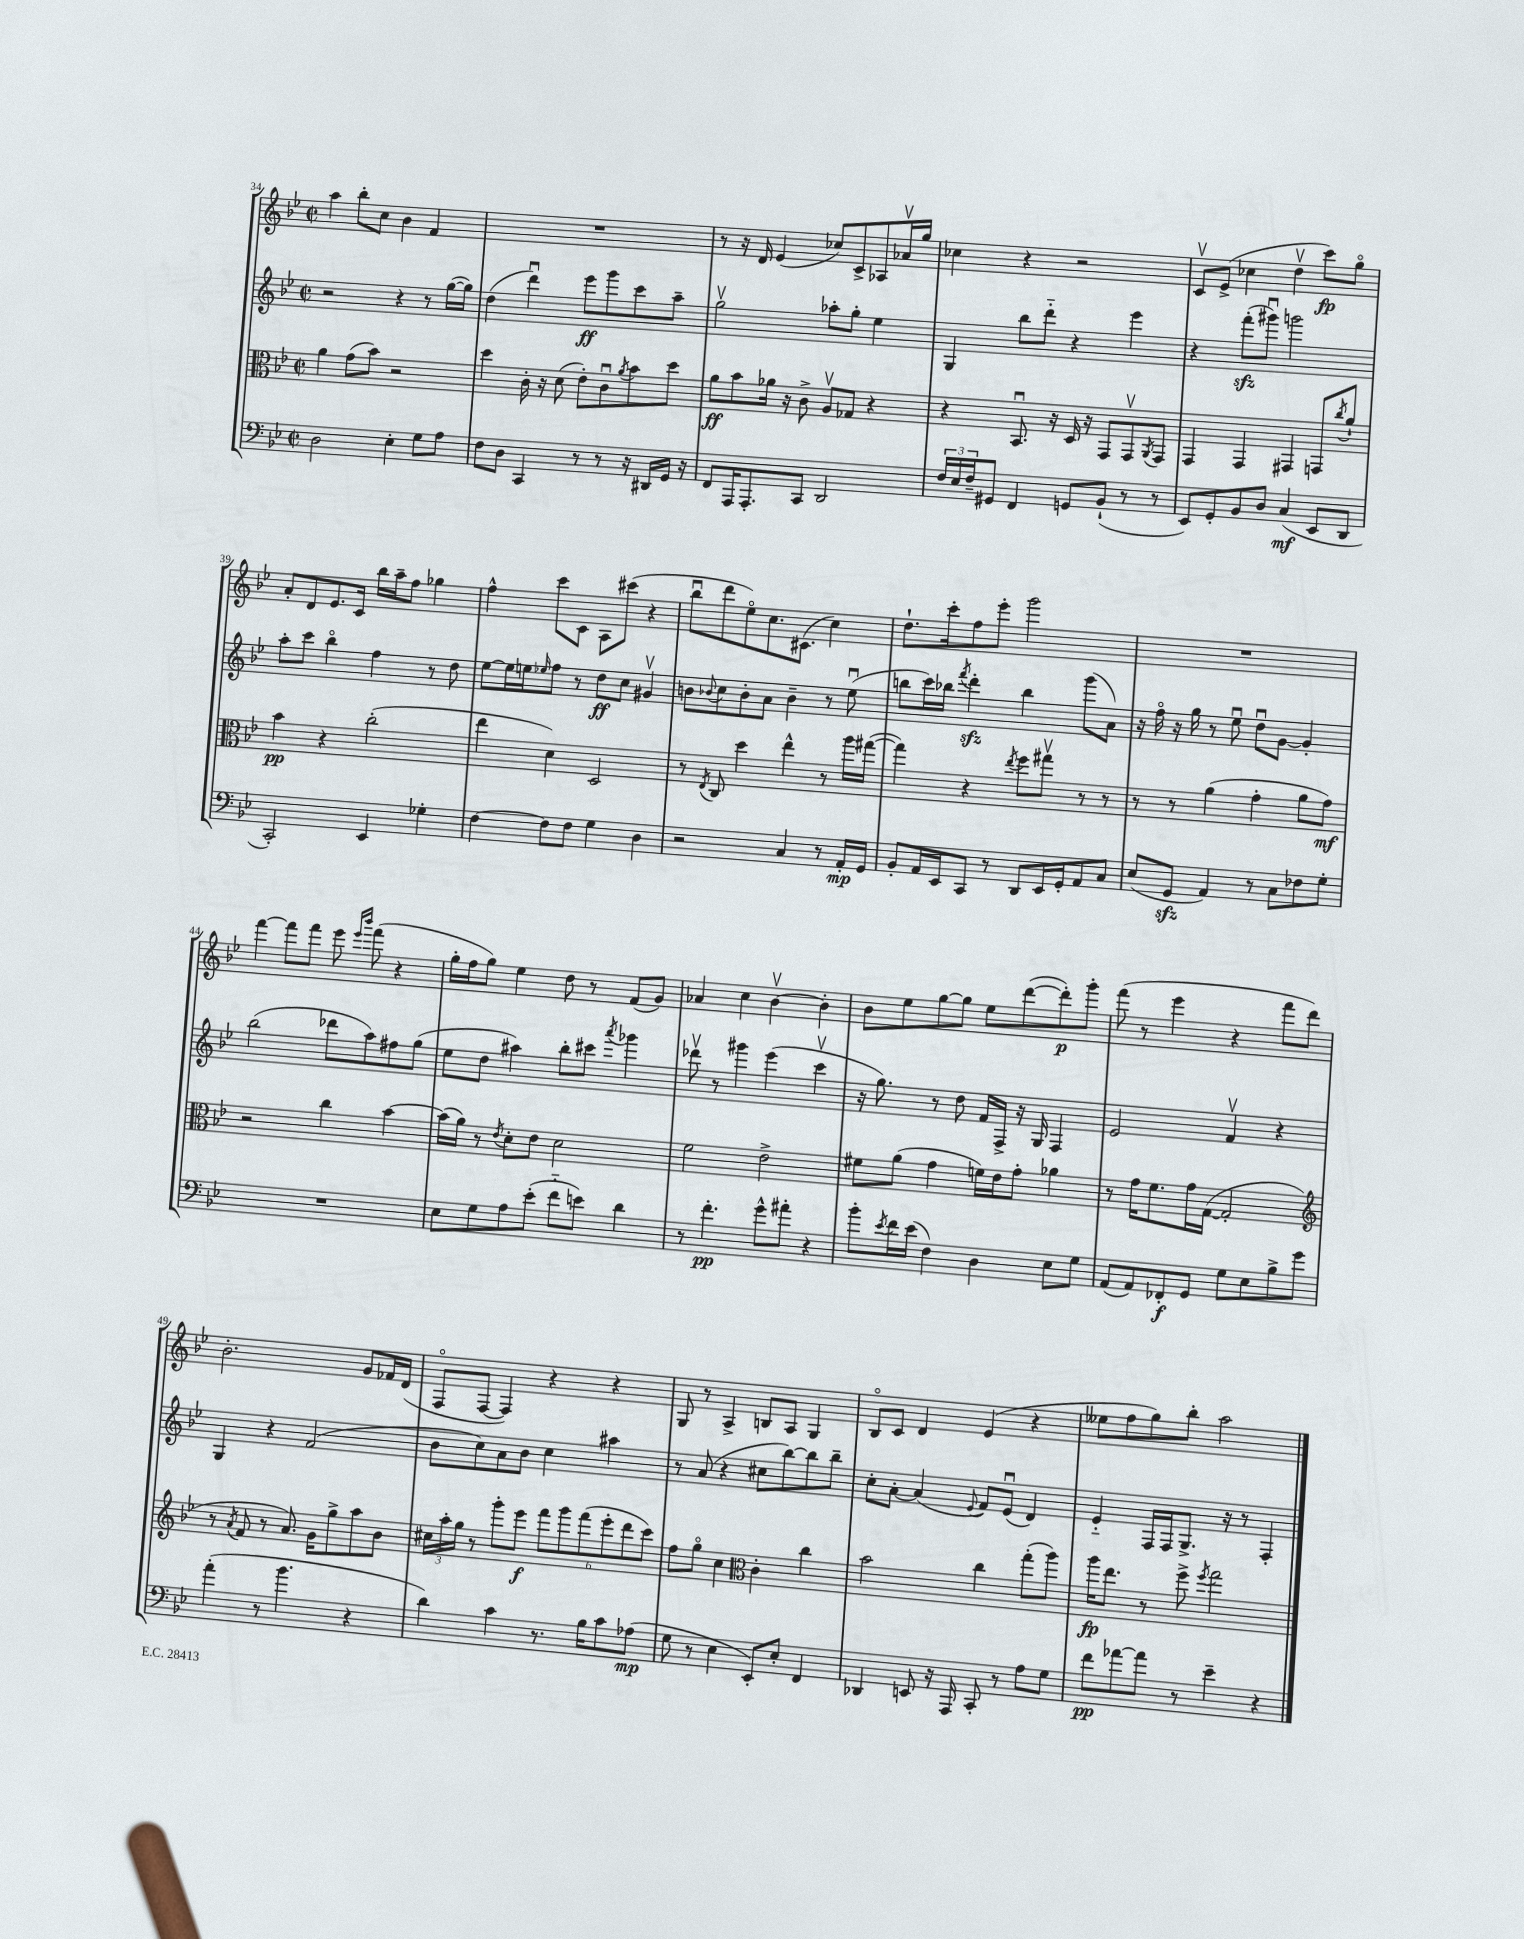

**kern	**kern	**kern	**kern
*staff4	*staff3	*staff2	*staff1
*clefF4	*clefC3	*clefG2	*clefG2
*k[b-e-]	*k[b-e-]	*k[b-e-]	*k[b-e-]
*M2/2	*M2/2	*M2/2	*M2/2
*met(c|)	*met(c|)	*met(c|)	*met(c|)
2D	4a	2r	4aa
.	(8g	.	8bb-'
.	8b-)	.	8cc
4E-'	2r	4r	4b-
8G	.	8r	4f
8A	.	([16gg	.
.	.	16gg])	.
=	=	=	=
8F	4dd	(4dd	1r
8D	.	.	.
4CC	16c'	4dddu)	.
.	16r	.	.
.	(8d	.	.
8r	8e-')	8eee-	.
8r	8cu	8ggg	.
.	8qa	.	.
16r	8b-	8ccc	.
16DD#	.	.	.
16GG	8dd	8aa~	.
16r	.	.	.
=	=	=	=
8FF	8a	2ggv	8r
16AAA	8b-	.	16r
8.AAA'	.	.	16d
.	16a-	.	(4e-
.	16r	.	.
8CC	8c^	.	.
2DD	8Av	8aa-'	8cc-)
.	8G-	8gg'	8c^
.	4r	4ee-	8A-
.	.	.	16a-v
.	.	.	16gg
=	=	=	=
24F	4r	4G	4cc-
24E-	.	.	.
24F~	.	.	.
8GG#	.	.	.
4FF	8.BB-u	8bb-	4r
.	.	8ddd'~	.
.	16r	.	.
8GG	16D	4r	2r
.	16r	.	.
(8BB-`	8GG	.	.
8r	8GGv	4eee-	.
.	8qAA	.	.
8r	8GG	.	.
=	=	=	=
8EE-)	4GG	4r	8cv
8GG'	.	.	(8e-^
8BB-	4GG	(8fff'	4cc-
8D	.	8ggg#u)	.
(4C	4GG#	2ggg	4ddv
8EE-	8GG	.	8ccc)
.	8qcc	.	.
8DD	8a`	.	8ggo
=	=	=	=
2CC')	4b-	8aa'	8a'
.	.	8ccc	8d
.	4r	4bb-o	8.e-
.	.	.	16c
4EE-	(2cc'	4ff	16bb-
.	.	.	16aa~
.	.	.	8ff
4G-'	.	8r	4gg-
.	.	8dd	.
=	=	=	=
[4F	4ee-	[8ee-	4ff^^
.	.	16ee-]	.
.	.	16ee	.
.	.	16qqee-	.
8F]	4d)	8ff	8ccc
8F	.	8r	8c
4G	2D	8dd	8A
.	.	8cc	(8ccc#
4D	.	4g#v	4r
=	=	=	=
2r	8r	8b	8bb-u
.	8qE-	8qqb-	.
.	8C	8cc	8ddd
.	4dd	8b-'	8ee-o)
.	.	8a	8.cc
4C	4ee-^^	4b-~	.
.	.	.	(8.c#
8r	8r	8r	4cc)
16AA'	16aa	(8ee-u	.
16GG	([16gg#	.	.
=	=	=	=
8BB-'	4gg#])	8bb	8.dd`
16AA	.	16ccc)	.
16EE-	.	16bb-	16ccc'
.	.	8qfff	.
8CC	4r	4ddd'	8ff
8r	.	.	8eee-'
.	8qee-	.	.
8DD	8ff	4bb-	2ggg
16EE-	8gg#v	.	.
16GG'	.	.	.
8AA	8r	(8ggg	.
8C	8r	8a)	.
=	=	=	=
(8E-	8r	16r	1r
.	.	16ffo	.
8GG	8r	16r	.
.	.	16gg	.
4AA)	(4a	8r	.
.	.	8ee-u	.
8r	4g'	8ddu	.
8C	.	[8g	.
8F-	8a	4g']	.
8G'	8g)	.	.
=	=	=	=
1r	2r	(2bb-	[4fff
.	.	.	8fff]
.	.	.	8fff
.	4cc	8ddd-	8eee-
.	.	.	16qqeee-
.	.	.	16qqbbb-
.	.	8aa)	(8fff
.	[4b-	8ff#	4r
.	.	(8gg	.
=	=	=	=
8E-	(16b-]	8ee-	16gg'
.	16a)	.	16ff
8G	8r	8dd	8gg)
.	8qe-	.	.
8A	8d'	4aa#)	4ee-
(8e-'	8e-	.	.
8f'~	2d	8bb-'	8dd
8e)	.	8ccc#	8r
.	.	8qaaa	.
4d	.	4ggg-	(8f
.	.	.	8g)
=	=	=	=
8r	2f	8ddd-v	4a-
4.f'	.	8r	.
.	.	4ggg#	4cc
8g^^	2e-^	(4eee-	[4b-v
8a#'	.	.	.
4r	.	4cccv	4b-']
=	=	=	=
8b-'	8f#	16r	8b-
.	.	8.gg)	.
8qe-	.	.	.
16f	(8a	.	8ee-
(16e-	.	.	.
4F)	4g	8r	[8gg
.	.	8dd	8gg]
4D	16f)	16f	8ee-
.	16e-	16F^	.
.	8g'	16r	([8ddd
.	.	16G	.
8E-	4a-	4F	8ddd'])
8G	.	.	8ggg'
=	=	=	=
(8AA	8r	2e-	(8fff
8AA)	16g	.	8r
.	8.f	.	.
8FF-'	.	.	4eee-
8GG	16g	.	.
.	([16G	.	.
8G	2G']	4fv	4r
8E-	.	.	.
8B-^	.	4r	8fff
8g	.	.	8ddd)
=	=	=	=
*	*clefG2	*	*
(4a'	8r	4G	2.b-'
.	8qa	.	.
.	8f	.	.
8r	8r	4r	.
4.b-	8.a)	.	.
.	.	(2f	.
.	16g	.	.
.	8gg^	.	.
4r	8aa	.	8g
.	8b-	.	16f-
.	.	.	(16d
=	=	=	=
4d)	24cc#	8b-	8Fo
.	24aa'	.	.
.	24gg	.	.
.	8r	8cc)	[8F
4c	8ggg'	8a	4F])
.	8eee-	8b-	.
8.r	12fff	4cc	4r
.	12ggg	.	.
.	(12fff	.	.
16B-	.	.	.
8c	12eee-'	4aa#	4r
.	12ddd	.	.
(8A-	.	.	.
.	12ccc)	.	.
=	=	=	=
8G	8ff	8r	8G
8r	8ggo	(8a	8r
4E-	4cc	4r	4A^
*	*clefC3	*	*
8EE-')	4c'	8cc#	8B
8E-'	.	[8bb-)	8A
4FF	4cc	8bb-]	4G
.	.	8bb-~	.
=	=	=	=
4DD-	2b-	8cc'	8B-o
.	.	[8a'	8c
8EE	.	(4a]	4d
16r	.	.	.
16AAA	.	.	.
.	.	8qqe-	.
8CC'	4cc	8f)	(4e-
8r	.	(8e-u	.
8A	(8gg'	4d)	4r
8G	8aa)	.	.
=	=	=	=
8f	16aa	4e-'~	8ee--
.	8.ee-	.	.
[8a-	.	.	8ff
8a-]	8r	16F	8gg)
.	.	16F	.
8r	8ff^	8.G^	8bb-'
.	8qff	.	.
4e-~	2gg	.	2aa
.	.	16r	.
.	.	8r	.
4r	.	4F'	.
==	==	==	==
*-	*-	*-	*-
